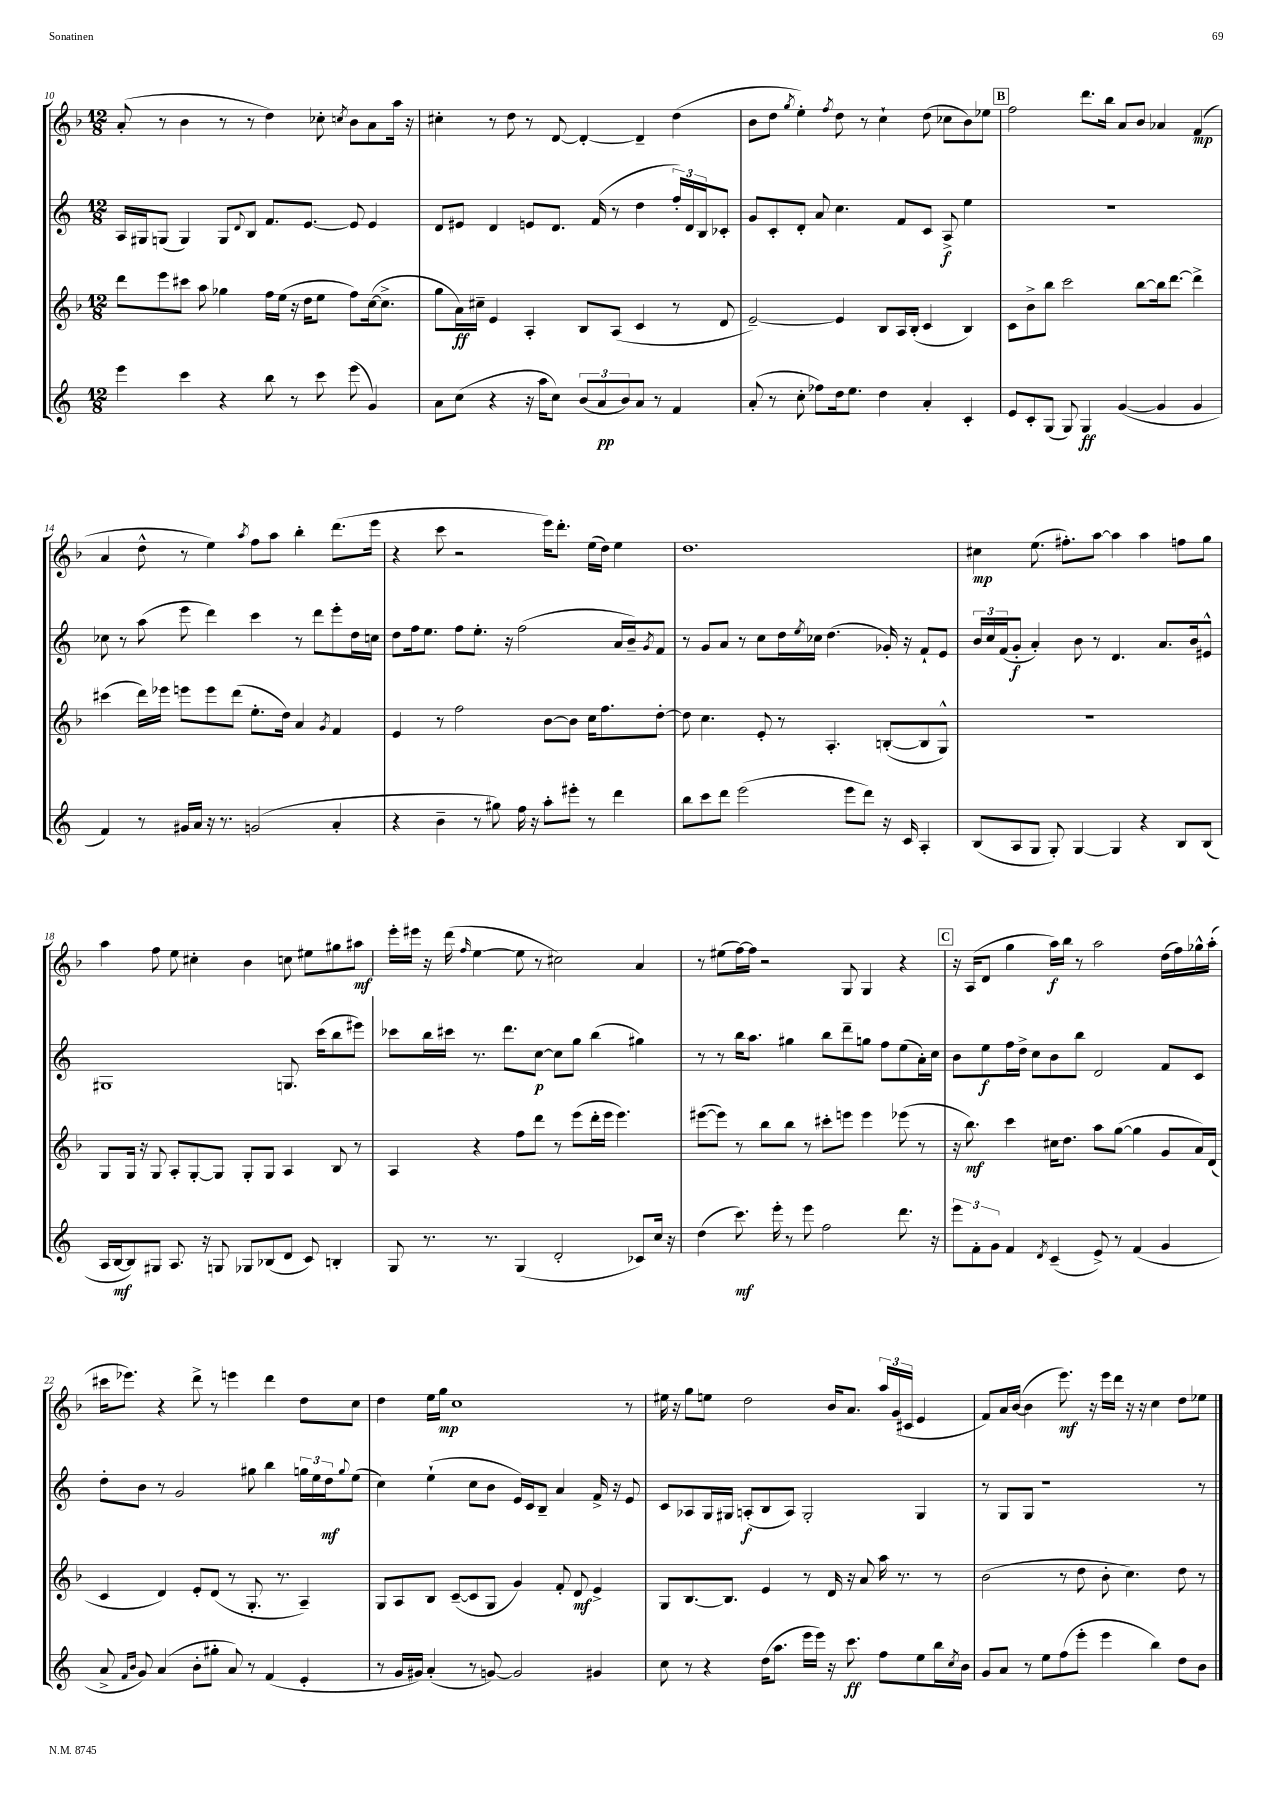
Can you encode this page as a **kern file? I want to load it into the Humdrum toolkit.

**kern	**dynam	**kern	**dynam	**kern	**dynam	**kern	**dynam
*part4	*part4	*part3	*part3	*part2	*part2	*part1	*part1
*staff4	*staff4	*staff3	*staff3	*staff2	*staff2	*staff1	*staff1
*clefG2	*	*clefG2	*	*clefG2	*	*clefG2	*
*k[]	*	*k[b-]	*	*k[]	*	*k[b-]	*
*M12/8	*	*M12/8	*	*M12/8	*	*M12/8	*
=10	=10	=10	=10	=10	=10	=10	=10
4eee\	.	8ddd\L	.	16A/LL	.	(8a'/	.
.	.	.	.	16G#X/J	.	.	.
.	.	8eee\	.	(8Gn/J	.	8r	.
4ccc\	.	8ccc#X\J	.	4G/)	.	4b-\	.
.	.	8aa\	.	.	.	.	.
4r	.	4gg-X\	.	8G/L	.	8r	.
.	.	.	.	8qqd/	.	.	.
.	.	.	.	8B/J	.	8r	.
8bb\	.	16ff\LL	.	8.f/L	.	4dd\)	.
.	.	(16ee\JJ	.	.	.	.	.
8r	.	16r	.	.	.	.	.
.	.	16dd\KL	.	[8.e/J	.	.	.
8ccc\	.	8ee\J	.	.	.	8cc-X'\	.
.	.	.	.	.	.	8qccn/	.
(8eee\	.	8ff\L)	.	8e/]	.	8b-\L	.
4g/)	.	([16cc\k	.	4e/	.	8a\	.
.	.	8.cc^\J]	.	.	.	.	.
.	.	.	.	.	.	16aa\Jk	.
.	.	.	.	.	.	16r	.
=11	=11	=11	=11	=11	=11	=11	=11
8a\L	.	8gg\L	.	8d/L	.	4cc#X'\	.
(8cc\J	.	16a\L)	ff	8e#X/J	.	.	.
.	.	16cc#X~\JJ	.	.	.	.	.
4r	.	4e/	.	4d/	.	8r	.
.	.	.	.	.	.	8dd\	.
16r	.	4A'/	.	8en/L	.	8r	.
16aa\KL	.	.	.	.	.	.	.
8cc\J)	.	.	.	8.d/J	.	[8d/	.
(12b/L	.	8B-/L	.	.	.	4d'/_	.
.	.	.	.	(16f/	.	.	.
12a/	pp	.	.	.	.	.	.
.	.	(8A/J	.	8r	.	.	.
12b/)	.	.	.	.	.	.	.
8a/J	.	4c/	.	4dd\	.	4d~/]	.
8r	.	.	.	.	.	.	.
4f/	.	8r	.	24ff'/LL)	.	(4dd\	.
.	.	.	.	24d/	.	.	.
.	.	.	.	24B/J	.	.	.
.	.	8d/	.	8c-X'/J	.	.	.
=12	=12	=12	=12	=12	=12	=12	=12
(8a'/	.	[2e~/)	.	8g/L	.	8b-\L	.
8r	.	.	.	8c'/	.	8dd\J	.
.	.	.	.	.	.	8qgg/	.
8cc'\	.	.	.	8d'/J	.	4ee'\)	.
8ff-X\L)	.	.	.	8a/	.	.	.
.	.	.	.	.	.	8qff/	.
16dd\k	.	4e/]	.	4.cc\	.	8dd\	.
8.ee\J	.	.	.	.	.	.	.
.	.	.	.	.	.	8r	.
4dd\	.	8B-/L	.	.	.	4cc`\	.
.	.	16A/L	.	8f/L	.	.	.
.	.	(16B-'/JJ	.	.	.	.	.
4a'/	.	4c/	.	8c/J	.	(8dd\	.
.	.	.	.	8A^/	f	8cc-X\L	.
4c'/	.	4B-/)	.	4ee\	.	8b-\)	.
.	.	.	.	.	.	8ee-X\J	.
!!LO:REH:place=s1:t=B
=13	=13	=13	=13	=13	=13	=13	=13
8e/L	.	8c\L	.	1.r	.	2ff\	.
8c'/	.	8b-^\	.	.	.	.	.
(8G/J	.	8bb-\J	.	.	.	.	.
8G/)	.	2ccc\	.	.	.	.	.
4G/	ff	.	.	.	.	8.ddd\L	.
.	.	.	.	.	.	16bb-\Jk	.
([4g/	.	.	.	.	.	8a/L	.
.	.	[8bb-\L	.	.	.	8b-/J	.
4g/]	.	16bb-\k]	.	.	.	4a-X/	.
.	.	[8.ddd\J	.	.	.	.	.
4g/	.	4ddd^\]	.	.	.	(4f/	mp
!!LO:LB:g=z
=14	=14	=14	=14	=14	=14	=14	=14
4f/)	.	(4ccc#X\	.	8cc-X\	.	4a/	.
.	.	.	.	8r	.	.	.
8r	.	16ddd\LL)	.	(8aa\	.	8dd^^\	.
.	.	16eee-X\JJ	.	.	.	.	.
16g#X/LL	.	8eeen\L	.	8eee\	.	8r	.
16a/JJ	.	.	.	.	.	.	.
16r	.	8eee\	.	4ddd\)	.	4ee\)	.
8.r	.	.	.	.	.	.	.
.	.	(8ddd\J	.	.	.	.	.
.	.	.	.	.	.	8qaa/	.
(2gn/	.	8.ee'\L	.	4ccc\	.	8ff\L	.
.	.	.	.	.	.	8aa\J	.
.	.	16dd\Jk)	.	.	.	.	.
.	.	4a/	.	8r	.	4bb-'\	.
.	.	.	.	8ddd\L	.	.	.
.	.	8qg/	.	.	.	.	.
4a'/	.	4f/	.	8eee'\	.	(8.ddd\L	.
.	.	.	.	16dd\L	.	.	.
.	.	.	.	16ccn\JJ	.	16eee\Jk	.
=15	=15	=15	=15	=15	=15	=15	=15
4r	.	4e/	.	8dd\L	.	4r	.
.	.	.	.	16ff\k	.	.	.
.	.	.	.	8.ee\J	.	.	.
4b~\	.	8r	.	.	.	8ccc\	.
.	.	2ff\	.	8ff\L	.	2r	.
8r	.	.	.	8.ee'\J	.	.	.
8gg#X\)	.	.	.	.	.	.	.
.	.	.	.	16r	.	.	.
16ff\	.	.	.	(2ff\	.	.	.
16r	.	.	.	.	.	.	.
8aa'\L	.	[8b-\L	.	.	.	16eee\KL)	.
.	.	.	.	.	.	8.ddd'\J	.
8eee#X'\J	.	8b-\J]	.	.	.	.	.
8r	.	16cc\KL	.	.	.	(16ee\LL	.
.	.	8.ff\	.	.	.	16dd\JJ)	.
4ddd\	.	.	.	16a/LL	.	4ee\	.
.	.	.	.	16b~/J)	.	.	.
.	.	.	.	8qg/	.	.	.
.	.	[8dd'\J	.	8f/J	.	.	.
=16	=16	=16	=16	=16	=16	=16	=16
8bb\L	.	8dd\]	.	8r	.	1.dd	.
8ccc\	.	4.cc\	.	8g/L	.	.	.
8ddd\J	.	.	.	8a/J	.	.	.
(2eee\	.	.	.	8r	.	.	.
.	.	8e'/	.	8cc\L	.	.	.
.	.	8r	.	16dd\L	.	.	.
.	.	.	.	8qee/	.	.	.
.	.	.	.	16cc-X\JJ	.	.	.
.	.	4.A'/	.	(4.dd\	.	.	.
8eee\L	.	.	.	.	.	.	.
8ddd\J)	.	.	.	.	.	.	.
16r	.	([8Bn'/L	.	16g-X'/)	.	.	.
16c/	.	.	.	16r	.	.	.
4A'/	.	8B/]	.	8f`/L	.	.	.
.	.	8G^^/J)	.	8e/J	.	.	.
=17	=17	=17	=17	=17	=17	=17	=17
(8B/L	.	1.r	.	24b/LL	.	4cc#X\	mp
.	.	.	.	24cc/	.	.	.
.	.	.	.	(24f/J	.	.	.
8A/	.	.	.	8g'/J	f	.	.
8G/J	.	.	.	4a'/)	.	(8.ee\	.
8G'/)	.	.	.	.	.	.	.
.	.	.	.	.	.	8.ff#X'\L)	.
[4G/	.	.	.	8b\	.	.	.
.	.	.	.	8r	.	[8aa\J	.
4G/]	.	.	.	4.d/	.	4aa\]	.
4r	.	.	.	.	.	4aa\	.
.	.	.	.	8.a/L	.	.	.
8B/L	.	.	.	.	.	8ffn\L	.
.	.	.	.	16b/k	.	.	.
(8B/J	.	.	.	8e#X^^/J	.	8gg\J	.
!!LO:LB:g=z
=18	=18	=18	=18	=18	=18	=18	=18
16A/LL	.	8G/L	.	1G#X	.	4aa\	.
[16B/J	mf	.	.	.	.	.	.
8B/])	.	16G/Jk	.	.	.	.	.
.	.	16r	.	.	.	.	.
8G#X/J	.	8G/	.	.	.	8ff\	.
8.A/	.	8A'/L	.	.	.	8ee\	.
.	.	[8G'/	.	.	.	4cc#X'\	.
16r	.	.	.	.	.	.	.
8Gn/	.	8G/J]	.	.	.	.	.
8G-X/L	.	8G'/L	.	.	.	4b-\	.
(8B-X/	.	8G/J	.	.	.	.	.
8d/J	.	4A/	.	8.Gn/	.	8ccn\	.
8c/)	.	.	.	.	.	8ee#X\L	.
.	.	.	.	(16ccc\KL	.	.	.
4Bn'/	.	8B-/	.	8bb\	.	8gg#X\	.
.	.	8r	.	8eee#X\J)	.	8aa#X\J	mf
=19	=19	=19	=19	=19	=19	=19	=19
8G/	.	4A/	.	8ccc-X\L	.	16eee'\LL	.
.	.	.	.	.	.	16eee#X\JJ	.
8.r	.	.	.	16bb\L	.	16r	.
.	.	.	.	16ccc#X\JJ	.	(16ddd\	.
.	.	.	.	.	.	16qqff/	.
.	.	4r	.	8.r	.	[4ee\	.
8.r	.	.	.	.	.	.	.
.	.	.	.	8.ddd\L	.	.	.
(4G/	.	8ff\L	.	.	.	8ee\]	.
.	.	8ddd\J	.	[8cc\J	p	8r	.
2d'/	.	8r	.	8cc\L]	.	2cc#X\)	.
.	.	(8eee\L	.	8gg\J	.	.	.
.	.	16ddd'\L	.	(4bb\	.	.	.
.	.	16eee\JJ	.	.	.	.	.
.	.	4.eee\)	.	.	.	.	.
8c-X/L)	.	.	.	4gg#X\)	.	4a/	.
16cc/Jk	.	.	.	.	.	.	.
16r	.	.	.	.	.	.	.
=20	=20	=20	=20	=20	=20	=20	=20
(4dd\	.	([8eee#X\L	.	8r	.	8r	.
.	.	8eee#\J])	.	8r	.	(8ee#X\L	.
8.ccc\)	mf	8r	.	16bb\KL	.	[16ff\L)	.
.	.	.	.	8.aa\J	.	16ff\JJ]	.
.	.	8bb-\L	.	.	.	2r	.
16eee'\	.	.	.	.	.	.	.
8r	.	8bb-\J	.	4gg#X\	.	.	.
8eee\	.	8r	.	.	.	.	.
2ff\	.	8ccc#X'\L	.	8bb\L	.	.	.
.	.	8eeen\J	.	8ddd~\	.	8G/	.
.	.	4eee\	.	8ggn\J	.	4G/	.
.	.	.	.	8ff\L	.	.	.
8.ddd\	.	(8eee-X\	.	(8ee\	.	4r	.
.	.	8r	.	16a'\L)	.	.	.
16r	.	.	.	16cc\JJ	.	.	.
!!LO:REH:place=s1:t=C
=21	=21	=21	=21	=21	=21	=21	=21
12eee\L	.	16r	.	8b\L	.	16r	.
.	.	8.bb-\)	mf	.	.	(16A/KL	.
12f'\	.	.	.	.	.	.	.
.	.	.	.	8ee\	f	8d/J	.
12g\J	.	.	.	.	.	.	.
4f/	.	4ccc\	.	16ff\L	.	4gg\	.
.	.	.	.	16dd^\JJ	.	.	.
.	.	.	.	8cc\L	.	.	.
8qd/	.	.	.	.	.	.	.
(4c~/	.	16cc#X\KL	.	8b\	.	16aa\LL)	f
.	.	8.dd\J	.	.	.	16bb-\JJ	.
.	.	.	.	8bb\J	.	8r	.
8e^/)	.	8aa\L	.	2d/	.	2aa\	.
8r	.	([8gg\J	.	.	.	.	.
(4f/	.	4gg\]	.	.	.	.	.
4g/	.	8g/L	.	8f/L	.	(16dd\LL	.
.	.	.	.	.	.	16ff\)	.
.	.	16a/L)	.	8c/J	.	16gg-X^^\	.
.	.	(16d/JJ	.	.	.	(16aa'\JJ	.
!!LO:LB:g=z
=22	=22	=22	=22	=22	=22	=22	=22
8a^/	.	4c/	.	8dd'\L	.	16ccc#X\KL	.
.	.	.	.	.	.	8.eee-X\J)	.
16qqf/LL	.	.	.	.	.	.	.
16qqb/JJ	.	.	.	.	.	.	.
8g/)	.	.	.	8b\J	.	.	.
(4a/	.	4d/)	.	8r	.	4r	.
.	.	.	.	2g/	.	.	.
8b'\L	.	8e'/L	.	.	.	8ddd^\	.
8gg#X'\J	.	(8d/J	.	.	.	8r	.
8a/)	.	8r	.	.	.	4eeen\	.
8r	.	8.G'/	.	8gg#X\	.	.	.
(4f/	.	.	.	4bb\	.	4ddd\	.
.	.	8.r	.	.	.	.	.
4e'/	.	4A~/)	.	24ggn\LL	.	8dd\L	.
.	.	.	.	24ee\	.	.	.
.	.	.	.	24dd\J	mf	.	.
.	.	.	.	8qqgg/	.	.	.
.	.	.	.	(8ee\J	.	8cc\J	.
=23	=23	=23	=23	=23	=23	=23	=23
8r	.	8G/L	.	4cc\)	.	4dd\	.
16g/LL	.	8A/	.	.	.	.	.
16g#X/JJ)	.	.	.	.	.	.	.
(4a'/	.	8B-/J	.	(4ee`\	.	16ee\LL	.
.	.	.	.	.	.	16gg\JJ	mp
.	.	([8c~/L	.	.	.	1cc	.
8r	.	8c/]	.	8cc\L	.	.	.
[8gn/)	.	8G/J	.	8b\J	.	.	.
2g/]	.	4g/)	.	16e/LL)	.	.	.
.	.	.	.	16c/J	.	.	.
.	.	.	.	8B~/J	.	.	.
.	.	8f'/	.	4a/	.	.	.
.	.	8d/	mf	.	.	.	.
4g#X/	.	4e^/	.	16f^/	.	.	.
.	.	.	.	16r	.	.	.
.	.	.	.	8e/	.	8r	.
=24	=24	=24	=24	=24	=24	=24	=24
8cc\	.	8G/L	.	8c/L	.	16ee#X\	.
.	.	.	.	.	.	16r	.
8r	.	[8.B-/	.	8A-X/	.	8gg\L	.
4r	.	.	.	16G/L	.	8een\J	.
.	.	8.B-/J]	.	16G#X/JJ	.	.	.
.	.	.	.	(8An'/L	f	2dd\	.
(16dd\KL	.	4e/	.	8B/	.	.	.
8.aa\J	.	.	.	.	.	.	.
.	.	.	.	8A/J)	.	.	.
16eee\LL	.	8r	.	2G#'/	.	.	.
16eee\JJ)	.	.	.	.	.	.	.
16r	.	16d/	.	.	.	16b-/KL	.
8.ccc\	ff	16r	.	.	.	8.a/J	.
.	.	8a/	.	.	.	.	.
8ff\L	.	16aa\	.	.	.	24aa/LL	.
.	.	.	.	.	.	(24g/	.
.	.	8.r	.	.	.	.	.
.	.	.	.	.	.	24c#X/JJ	.
8ee\	.	.	.	4G#/	.	4e/	.
16bb\L	.	8r	.	.	.	.	.
8qcc/	.	.	.	.	.	.	.
16b\JJ	.	.	.	.	.	.	.
=25	=25	=25	=25	=25	=25	=25	=25
8g/L	.	(2b-\	.	8r	.	8f/L)	.
8a/J	.	.	.	8G/L	.	16a/L	.
.	.	.	.	.	.	([16b-/JJ	.
8r	.	.	.	8G/J	.	4b-\]	.
8ee\L	.	.	.	1r	.	.	.
(8ff\	.	8r	.	.	.	8.eee\)	mf
8eee'\J	.	8dd\	.	.	.	.	.
.	.	.	.	.	.	16r	.
4eee\	.	8b-'\	.	.	.	16eee\LL	.
.	.	.	.	.	.	16ddd\JJ	.
.	.	4.cc\)	.	.	.	16r	.
.	.	.	.	.	.	16r	.
4bb\)	.	.	.	.	.	4cc\	.
8dd\L	.	8dd\	.	.	.	8dd\L	.
8b\J	.	8r	.	8r	.	8ee-X\J	.
==	==	==	==	==	==	==	==
*-	*-	*-	*-	*-	*-	*-	*-
